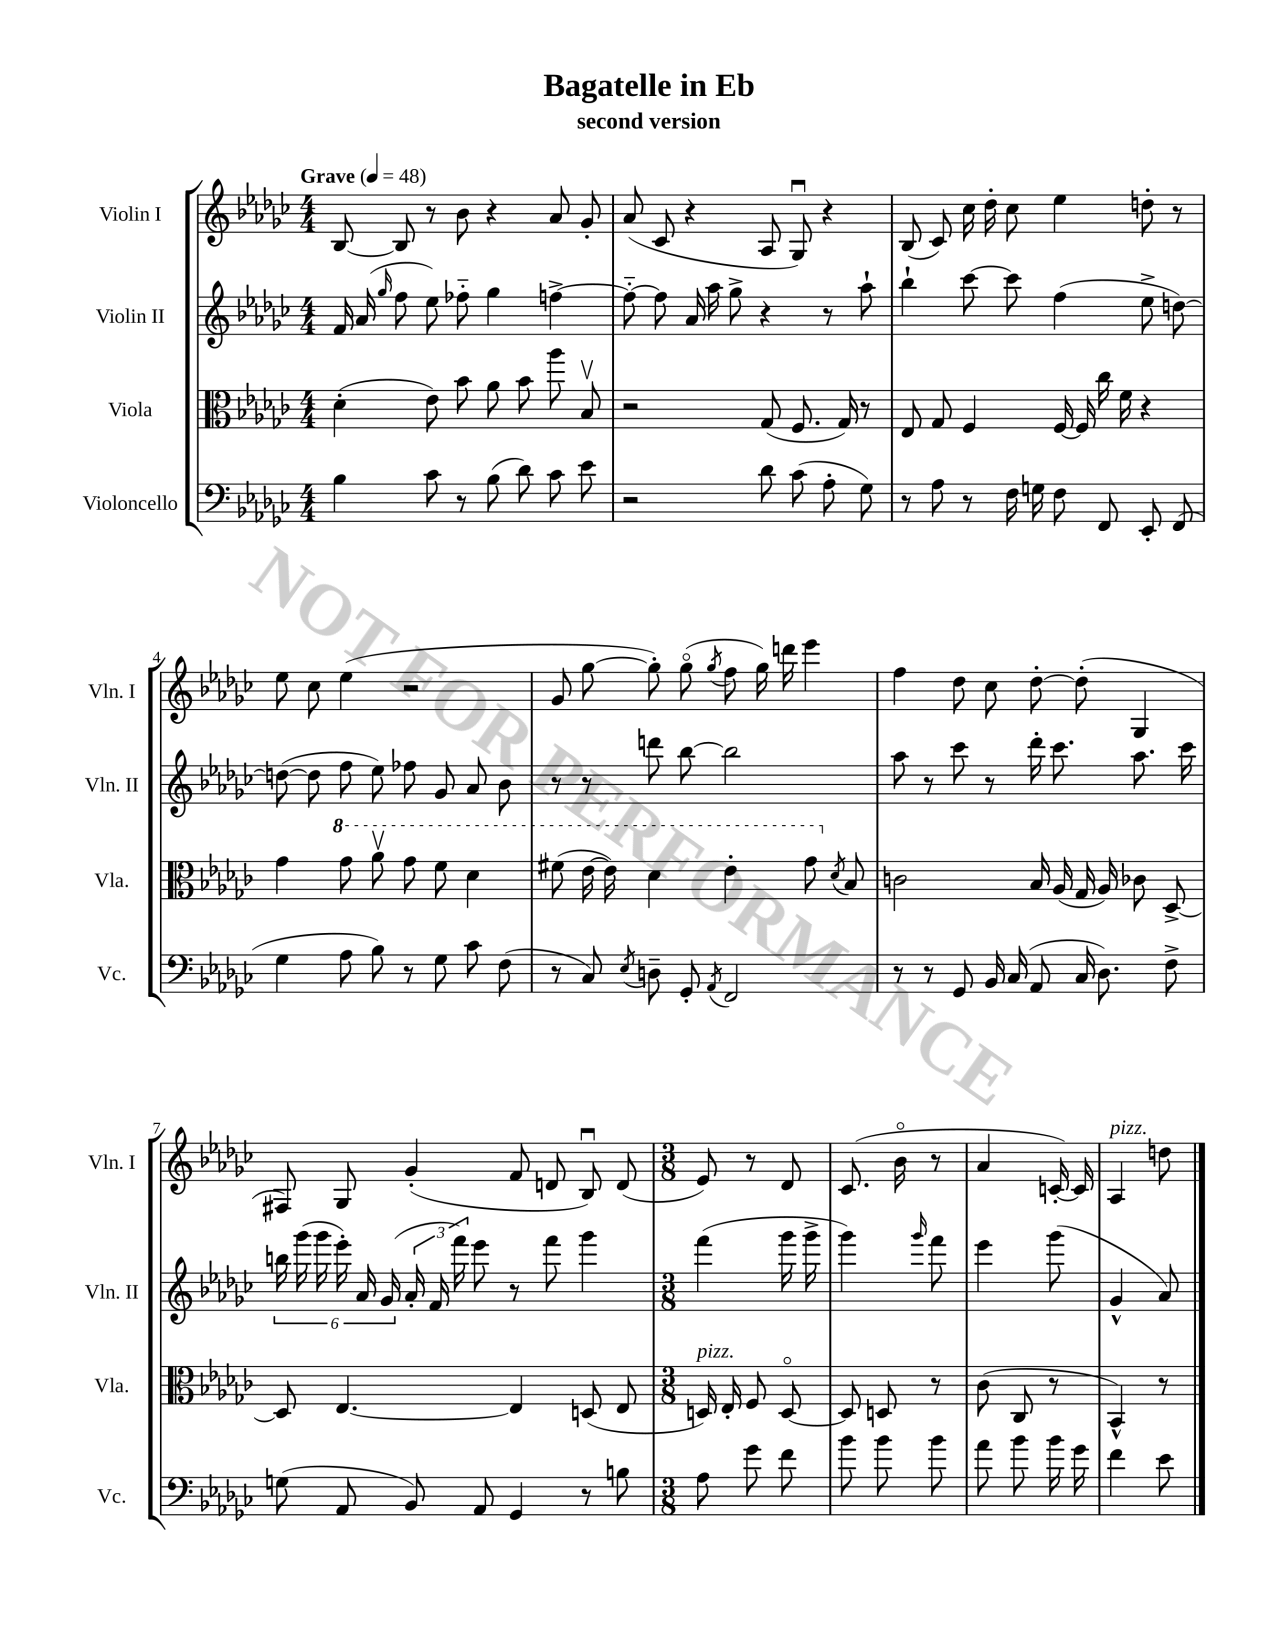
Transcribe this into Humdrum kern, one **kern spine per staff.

**kern	**kern	**kern	**kern
*part4	*part3	*part2	*part1
*staff4	*staff3	*staff2	*staff1
*I"Violoncello	*I"Viola	*I"Violin II	*I"Violin I
*I'Vc.	*I'Vla.	*I'Vln. II	*I'Vln. I
*clefF4	*clefC3	*clefG2	*clefG2
*k[b-e-a-d-g-c-]	*k[b-e-a-d-g-c-]	*k[b-e-a-d-g-c-]	*k[b-e-a-d-g-c-]
*M4/4	*M4/4	*M4/4	*M4/4
*MM48	*MM48	*MM48	*MM48
=1	=1	=1	=1
!	!	!	!LO:TX:a:B:t=Grave
4B-\	(4d-'\	16f/	[8B-/
.	.	(16a-/	.
.	.	16qqgg-/	.
.	.	8ff\	8B-/]
8c-\	8e-\)	8ee-\)	8r
8r	8b-\	8ff-X\	8b-\
(8B-\	8a-\	4gg-\	4r
8d-\)	8b-\	.	.
8c-\	8aa-\	[4ffn^\	8a-/
8e-\	8B-v/	.	8g-'/
=2	=2	=2	=2
2r	2r	8ff\_	(8a-/
.	.	8ff\]	8c-/
.	.	16a-/	4r
.	.	16aa-\	.
.	.	8gg-^\	.
8d-\	(8G-/	4r	8A-/
(8c-\	8.F/	.	8G-u/)
8A-'\	.	8r	4r
.	16G-/)	.	.
8G-\)	8r	8aa-`\	.
=3	=3	=3	=3
8r	8E-/	4bb-`\	(8B-/
8A-\	8G-/	.	8c-/)
8r	4F/	[8ccc-\	16cc-\
.	.	.	16dd-'\
16F\	.	8ccc-\]	8cc-\
16Gn\	.	.	.
8F\	[16F/	(4ff\	4ee-\
.	16F/]	.	.
8FF/	16cc-\	.	.
.	16f\	.	.
8EE-'/	4r	8ee-^\	8ddn'\
(8FF/	.	[8ddn\)	8r
!!LO:LB:g=z
=4	=4	=4	=4
4G-\	4g-\	(8ddn\_	8ee-\
.	.	8dd\]	8cc-\
*	*8va	*	*
8A-\	8gg-\	8ff\	(4ee-\
8B-\)	8aa-v\	8ee-\)	.
8r	8gg-\	8ff-X\	2r
8G-\	8ff\	8g-/	.
8c-\	4dd-\	8a-/	.
(8F\	.	8b-\	.
=5	=5	=5	=5
8r	(8ff#X\	8r	8g-/
8C-/)	[16ee-\	8r	[8gg-\
.	16ee-\])	.	.
8qE-/	.	.	.
8Dn~\	4dd-\	8dddn\	8gg-'\])
8GG-'/	.	[8bb-\	(8gg-\
8qAA-/	.	.	8qgg-/
2FF/	4ee-'\	2bb-\]	8ff\
.	.	.	16gg-\)
.	.	.	16dddn\
.	8gg-\	.	4eee-\
*	*X8va	*	*
.	8qd-/	.	.
.	8B-/	.	.
=6	=6	=6	=6
8r	2cn\	8aa-\	4ff\
8r	.	8r	.
8GG-/	.	8ccc-\	8dd-\
16BB-/	.	8r	8cc-\
(16C-/	.	.	.
8AA-/	16B-/	16ddd-'\	[8dd-'\
.	(16A-/	8.ccc-\	.
16C-/	16G-/	.	(8dd-'\]
8.D-\)	16A-/)	.	.
.	8c-X\	8.aa-\	4G-/
8F^\	[8D-^/	.	.
.	.	16ccc-\	.
!!LO:LB:g=z
=7	=7	=7	=7
(8Gn\	8D-/]	24bbn\	8F#X/)
.	.	(24ggg-\	.
.	.	24ggg-\	.
8AA-/	[4.E-/	24eee-'\)	8G-/
.	.	24a-/	.
.	.	(24g-/	.
8BB-/)	.	24a-'/	(4g-'/
.	.	24f/	.
.	.	24fff\)	.
8AA-/	.	8eee-\	.
4GG-/	4E-/]	8r	8f/
.	.	8fff\	8dn/
8r	(8Dn/	4ggg-\	8B-u/)
8Bn\	8E-/	.	(8d/
=8	=8	=8	=8
*M3/8	*M3/8	*M3/8	*M3/8
!	!LO:TX:a:i:t=pizz.	!	!
8A-\	16Dn/)	(4fff\	8e-/)
.	16E-'/	.	.
8g-\	8F/	.	8r
8f\	[8D/	16ggg-\	8d-/
.	.	16ggg-^\	.
=9	=9	=9	=9
8b-\	8D/]	4ggg-\)	(8.c-/
8b-\	8Dn/	.	.
.	.	.	16b-\
.	.	16qqggg-/	.
8b-\	8r	8fff\	8r
=10	=10	=10	=10
8a-\	(8c-\	4eee-\	4a-/
8b-\	8C-/	.	.
16b-\	8r	(8ggg-\	[16cn'/)
16g-\	.	.	16c/]
=11	=11	=11	=11
!	!	!	!LO:TX:a:i:t=pizz.
4f\	4BB-^^/)	4g-^^/	4A-/
8e-\	8r	8a-/)	8ddn\
==	==	==	==
*-	*-	*-	*-
